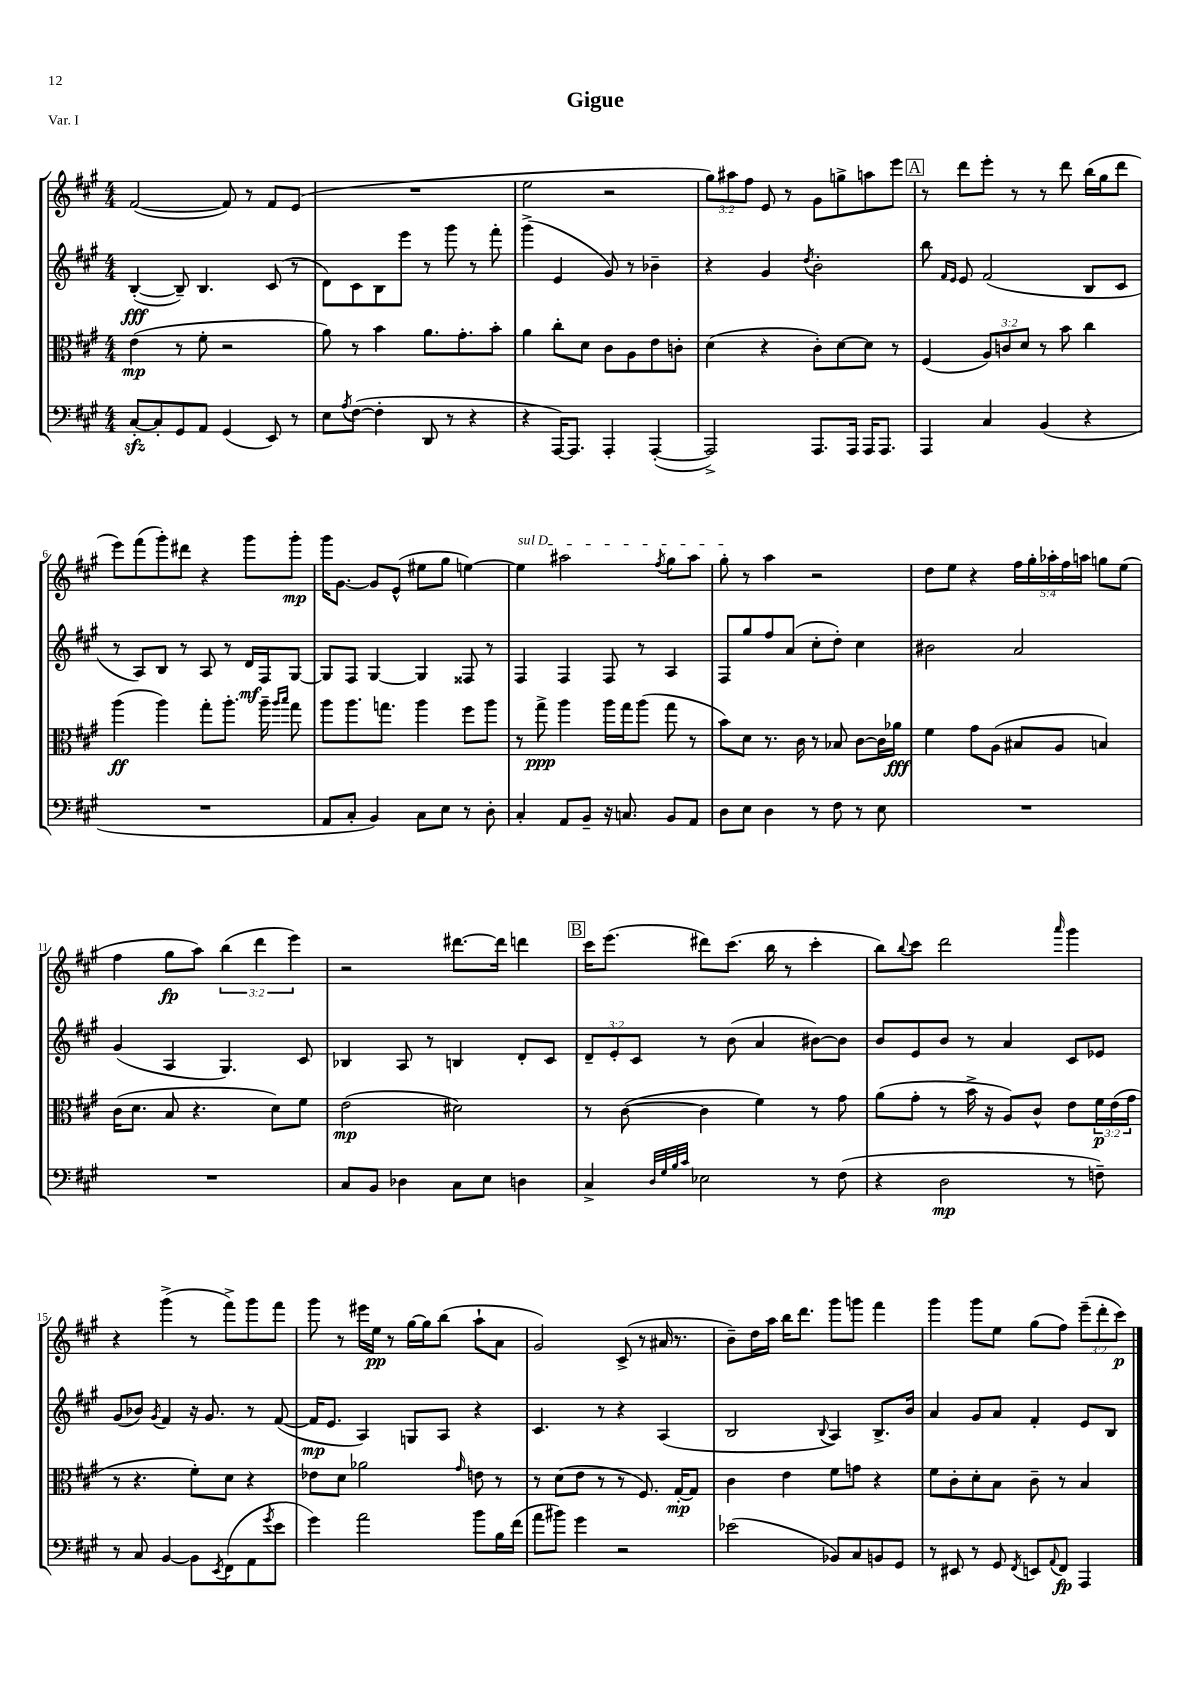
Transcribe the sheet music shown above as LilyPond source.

\header { title = "Gigue" piece = "Var. I" }
<<
\new StaffGroup <<
\new Staff = "s0" {
    \clef treble \key a \major \numericTimeSignature \time 4/4 \override Staff.TupletNumber.text = #tuplet-number::calc-fraction-text
    fis'2~( fis'8) r8 fis'8 e'8( |
    R1 |
    e''2 r2 |
    \tuplet 3/2 { gis''8) ais''8 fis''8 } e'8 r8 gis'8 g''8-> a''8 e'''8 |
    \mark \markup { \box "A" } r8 d'''8 e'''8-. r8 r8 d'''8 b''16( gis''16 d'''8 |
    e'''8) fis'''8( gis'''8-.) dis'''8 r4 gis'''8 gis'''8-.\mp |
    gis'''16 gis'8.~ gis'8 e'8-^( eis''8 gis''8 e''4~) |
    \once \override TextSpanner.bound-details.left.text = \markup { \italic "sul D" } e''4\startTextSpan ais''2 \acciaccatura { fis''8 } gis''8 ais''8 |
    gis''8-.\stopTextSpan r8 a''4 r2 |
    d''8 e''8 r4 \tuplet 5/4 { fis''16 gis''16-. aes''16-. fis''16 a''16 } g''8 e''8( |
    fis''4 gis''8\fp a''8) \tuplet 3/2 { b''4( d'''4 e'''4) } |
    r2 dis'''8.~ dis'''16 d'''4 |
    \mark \markup { \box "B" } cis'''16 e'''8.( dis'''8) cis'''8.( b''16 r8 cis'''4-. |
    b''8) \appoggiatura { b''8 } cis'''8 d'''2 \grace { a'''16 } gis'''4 |
    r4 gis'''4->( r8 fis'''8->) gis'''8 fis'''8 |
    gis'''8 r8 eis'''16 e''16\pp r8 gis''16~ gis''16 b''8( a''8-! a'8 |
    gis'2) cis'8->( r8 ais'16 r8. |
    b'8--) d''16 a''16 b''16 d'''8. gis'''8 g'''8 fis'''4 |
    gis'''4 gis'''8 e''8 gis''8( fis''8) \tuplet 3/2 { e'''8--( d'''8-. cis'''8\p) } \bar "|." |
}
\new Staff = "s1" {
    \clef treble \key a \major \numericTimeSignature \time 4/4 \override Staff.TupletNumber.text = #tuplet-number::calc-fraction-text
    b4~-.\fff( b8--) b4. cis'8( r8 |
    d'8) cis'8 b8 e'''8 r8 gis'''8 r8 fis'''8-. |
    gis'''4->( e'4 gis'8) r8 bes'4-- |
    r4 gis'4 \acciaccatura { d''8 } b'2-. |
    \mark \markup { \box "A" } b''8 \grace { fis'16 e'16 } e'8 fis'2( b8 cis'8 |
    r8 a8) b8 r8 a8 r8 d'16\mf fis16 gis8~ |
    gis8 fis8 gis4~ gis4 fisis8 r8 |
    fis4 fis4 fis8 r8 a4 |
    fis8 gis''8 fis''8 a'8( cis''8-. d''8-.) cis''4 |
    bis'2 a'2 |
    gis'4( a4 gis4.) cis'8 |
    bes4 a8 r8 b4 d'8-. cis'8 |
    \mark \markup { \box "B" } \tuplet 3/2 { d'8-- e'8-. cis'8 } r8 b'8( a'4 bis'8~) bis'8 |
    b'8 e'8 b'8 r8 a'4 cis'8 ees'8 |
    gis'8( bes'8) \acciaccatura { gis'8 } fis'4 r16 gis'8. r8 fis'8~( |
    fis'16\mp e'8. a4) g8 a8 r4 |
    cis'4. r8 r4 a4( |
    b2 \appoggiatura { b8 } a4) b8.-> b'16 |
    a'4 gis'8 a'8 fis'4-. e'8 b8 \bar "|." |
}
\new Staff = "s2" {
    \clef alto \key a \major \numericTimeSignature \time 4/4 \override Staff.TupletNumber.text = #tuplet-number::calc-fraction-text
    e'4\mp( r8 fis'8-. r2 |
    a'8) r8 b'4 a'8. gis'8.-. b'8-. |
    a'4 cis''8-. d'8 cis'8 a8 e'8 c'8-. |
    d'4( r4 cis'8-.) d'8~ d'8 r8 |
    \mark \markup { \box "A" } fis4( \tuplet 3/2 { a8) c'8 d'8 } r8 b'8 cis''4 |
    a''4\ff( a''4) gis''8-. a''8.-. a''16-- \grace { a''16 b''16 } gis''8 |
    a''8 a''8. g''8. a''4 fis''8 a''8 |
    r8 gis''8->\ppp a''4 a''16 gis''16 a''8( gis''8 r8 |
    b'8) d'8 r8. cis'16 r8 bes8 cis'8~ cis'16 aes'16\fff |
    fis'4 gis'8 a8( bis8 a8 b4) |
    cis'16( d'8. b8 r4. d'8) fis'8 |
    e'2\mp( dis'2) |
    \mark \markup { \box "B" } r8 cis'8~( cis'4 fis'4) r8 gis'8 |
    a'8( gis'8-. r8 b'16-> r16 a8) cis'8-^ e'8 \tuplet 3/2 { fis'16\p e'16( gis'16 } |
    r8 r4. fis'8-.) d'8 r4 |
    ees'8 d'8 aes'2 \grace { gis'16 } e'8 r8 |
    r8 d'8( e'8 r8 r8 fis8.) gis16~-.\mp gis8 |
    cis'4 e'4 fis'8 g'8 r4 |
    fis'8 cis'8-. d'8-. b8 cis'8-- r8 b4 \bar "|." |
}
\new Staff = "s3" {
    \clef bass \key a \major \numericTimeSignature \time 4/4
    cis8~-.\sfz cis8-. gis,8 a,8 gis,4( e,8) r8 |
    e8 \acciaccatura { a8 } fis8~( fis4-. d,8 r8 r4 |
    r4 a,,16~) a,,8. a,,4-. a,,4~-.( |
    a,,2->) a,,8. a,,16 a,,16 a,,8. |
    \mark \markup { \box "A" } a,,4 cis4 b,4( r4 |
    R1 |
    a,8 cis8-. b,4) cis8 e8 r8 d8-. |
    cis4-. a,8 b,8-- r16 c8. b,8 a,8 |
    d8 e8 d4 r8 fis8 r8 e8 |
    R1 |
    R1 |
    cis8 b,8 des4 cis8 e8 d4 |
    \mark \markup { \box "B" } cis4-> \grace { d32 gis32 b32 cis'32 } ees2 r8 fis8( |
    r4 d2\mp r8 f8--) |
    r8 cis8 b,4~ b,8 \acciaccatura { e,8 } fis,8( a,8 \acciaccatura { gis'8 } e'8 |
    gis'4) a'2 b'8 b16 fis'16( |
    a'8 bis'8) gis'4 r2 |
    ees'2( bes,8) cis8 b,8 gis,8 |
    r8 eis,8 r8 gis,8 \acciaccatura { fis,8 } e,8 \appoggiatura { a,8 } fis,8\fp a,,4 \bar "|." |
}
>>
>>
